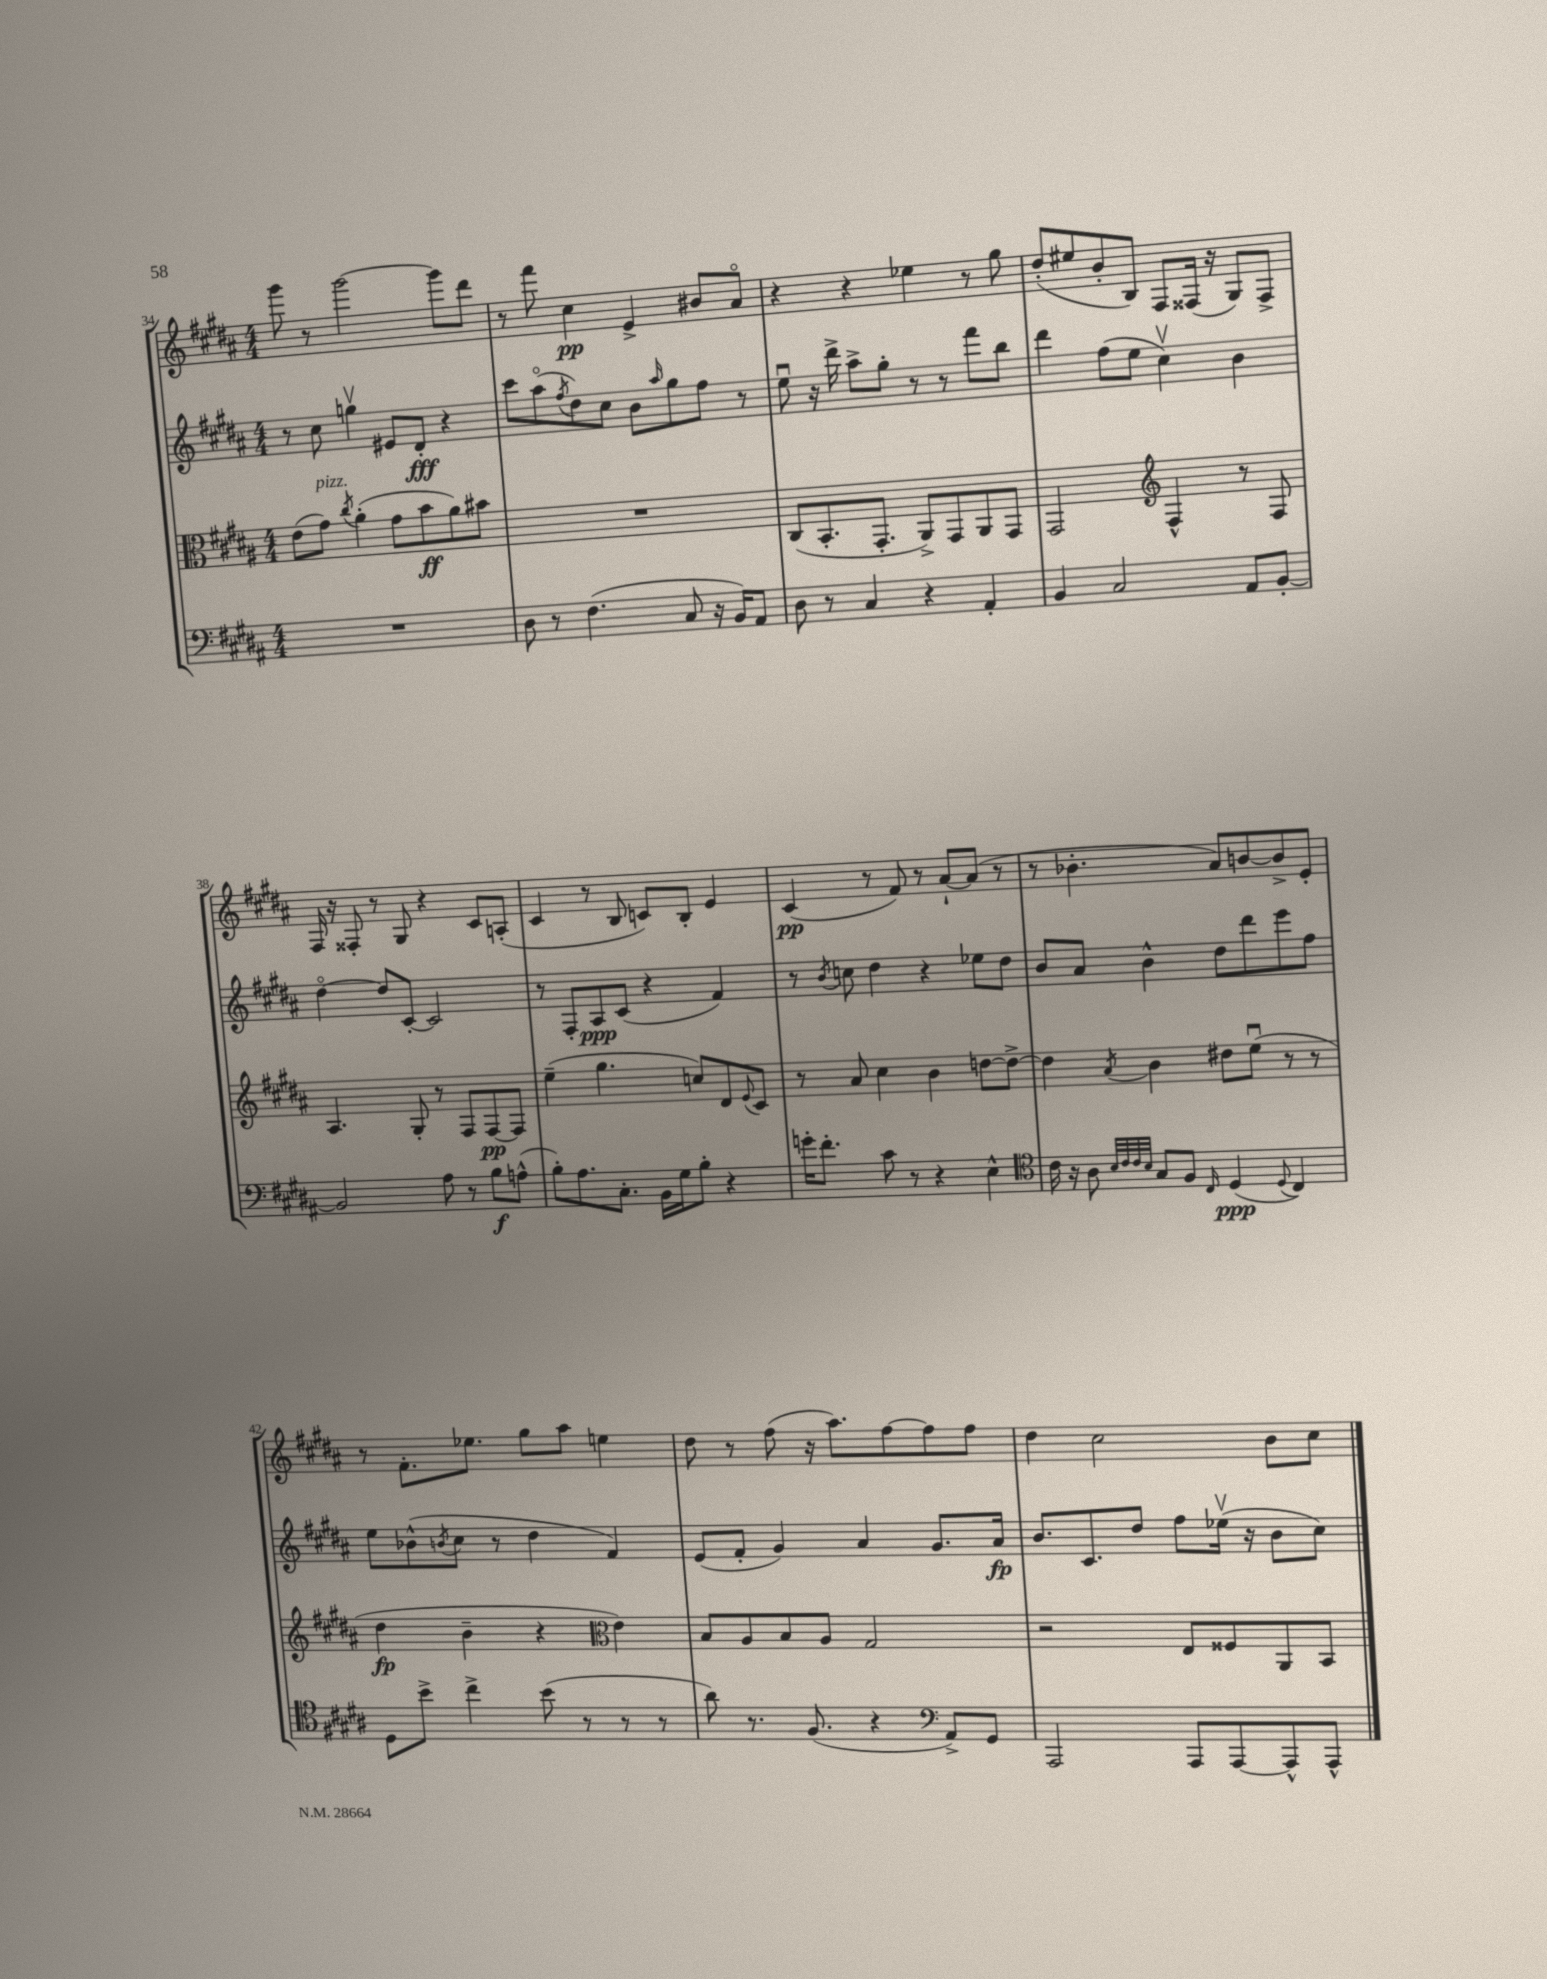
<<
\new StaffGroup <<
\new Staff = "s0" {
    \clef treble \key b \major \numericTimeSignature \time 4/4
    gis'''8 r8 gis'''2~ gis'''8 dis'''8 |
    r8 fis'''8 cis''4\pp e'4-> bis'8 ais'8\flageolet |
    r4 r4 ees''4 r8 gis''8 |
    dis''8-.( eis''8 b'8-. b8) fis8 fisis16( r16 gis8) fisis8-> |
    fis16 r16 fisis8-. r8 gis8 r4 cis'8 a8-.( |
    cis'4 r8 b8 c'8) b8-. e'4 |
    cis'4\pp( r8 fis'8) r8 ais'8~-! ais'8( r8 |
    r8 bes'4.-. ais'8) b'8~ b'8-> e'8-. |
    r8 fis'8.-. ees''8. gis''8 ais''8 e''4 |
    dis''8 r8 fis''8( r16 ais''8.) fis''8~ fis''8 fis''8 |
    dis''4 cis''2 b'8 cis''8 \bar "|." |
}
\new Staff = "s1" {
    \clef treble \key b \major \numericTimeSignature \time 4/4
    r8 cis''8 g''4\upbow eis'8 dis'8-.\fff r4 |
    cis'''8 ais''8\flageolet( \acciaccatura { fis''8 } dis''8) cis''8 b'8 \grace { ais''16 } gis''8 fis''8 r8 |
    e''8\downbow r16 dis'''16-> ais''8-> gis''8-. r8 r8 fis'''8 b''8 |
    dis'''4 fis''8( e''8 cis''4\upbow) b'4 |
    dis''4~\flageolet dis''8 cis'8~-. cis'2 |
    r8 fis8-. ais8\ppp cis'8( r4 fis'4) |
    r8 \acciaccatura { b'8 } c''8 dis''4 r4 ees''8 dis''8 |
    b'8 ais'8 b'4-^ dis''8 dis'''8 e'''8 fis''8 |
    e''8 bes'8-^( \acciaccatura { b'8 } cis''8 r8 dis''4 fis'4) |
    e'8( fis'8-. gis'4) ais'4 gis'8. ais'16\fp |
    b'8. cis'8. dis''8 fis''8 ees''16\upbow( r16 b'8 cis''8) \bar "|." |
}
\new Staff = "s2" {
    \clef alto \key b \major \numericTimeSignature \time 4/4
    e'8( gis'8^\markup { \italic "pizz." }) \acciaccatura { cis''8 } ais'4-.( gis'8 b'8\ff ais'8) bis'8 |
    R1 |
    cis8( b,8.-. gis,8.-. ais,8->) gis,8 ais,8 gis,8 |
    gis,2 \clef treble fis4-^ r8 fis8 |
    ais4. gis8-. r8 fis8 fis8~\pp fis8 |
    e''4--( gis''4. c''8) dis'8 \appoggiatura { e'8 } cis'8 |
    r8 ais'8 cis''4 b'4 d''8~ d''8~-> |
    d''4 \acciaccatura { ais'8 } b'4 dis''8 e''8\downbow( r8 r8 |
    dis''4\fp b'4-- r4 \clef alto e'4) |
    b8 ais8 b8 ais8 gis2 |
    r2 e8 fisis8 ais,8 b,8 \bar "|." |
}
\new Staff = "s3" {
    \clef bass \key b \major \numericTimeSignature \time 4/4
    R1 |
    dis8 r8 fis4.( cis8 r16 b,16) ais,8 |
    dis8 r8 cis4 r4 ais,4-. |
    b,4 cis2 ais,8 b,8~-. |
    b,2 ais8 r8 b8\f a8-^( |
    b8-.) ais8. cis8.-. b,16 gis16 b8-. r4 |
    g'16-. fis'8.-. cis'8 r8 r4 e4-^ |
    \clef tenor cis'16 r16 ais8 \grace { b32 cis'32 cis'32 b32 } gis8 fis8 \grace { cis16 } dis4\ppp( \appoggiatura { dis8 } cis4) |
    dis8 b'8-> cis''4-> b'8( r8 r8 r8 |
    ais'8) r8. fis8.( r4 \clef bass ais,8->) gis,8 |
    ais,,2 ais,,8 ais,,8~ ais,,8-^ ais,,8-^ \bar "|." |
}
>>
>>
\layout { \context { \Score currentBarNumber = #34 } }
